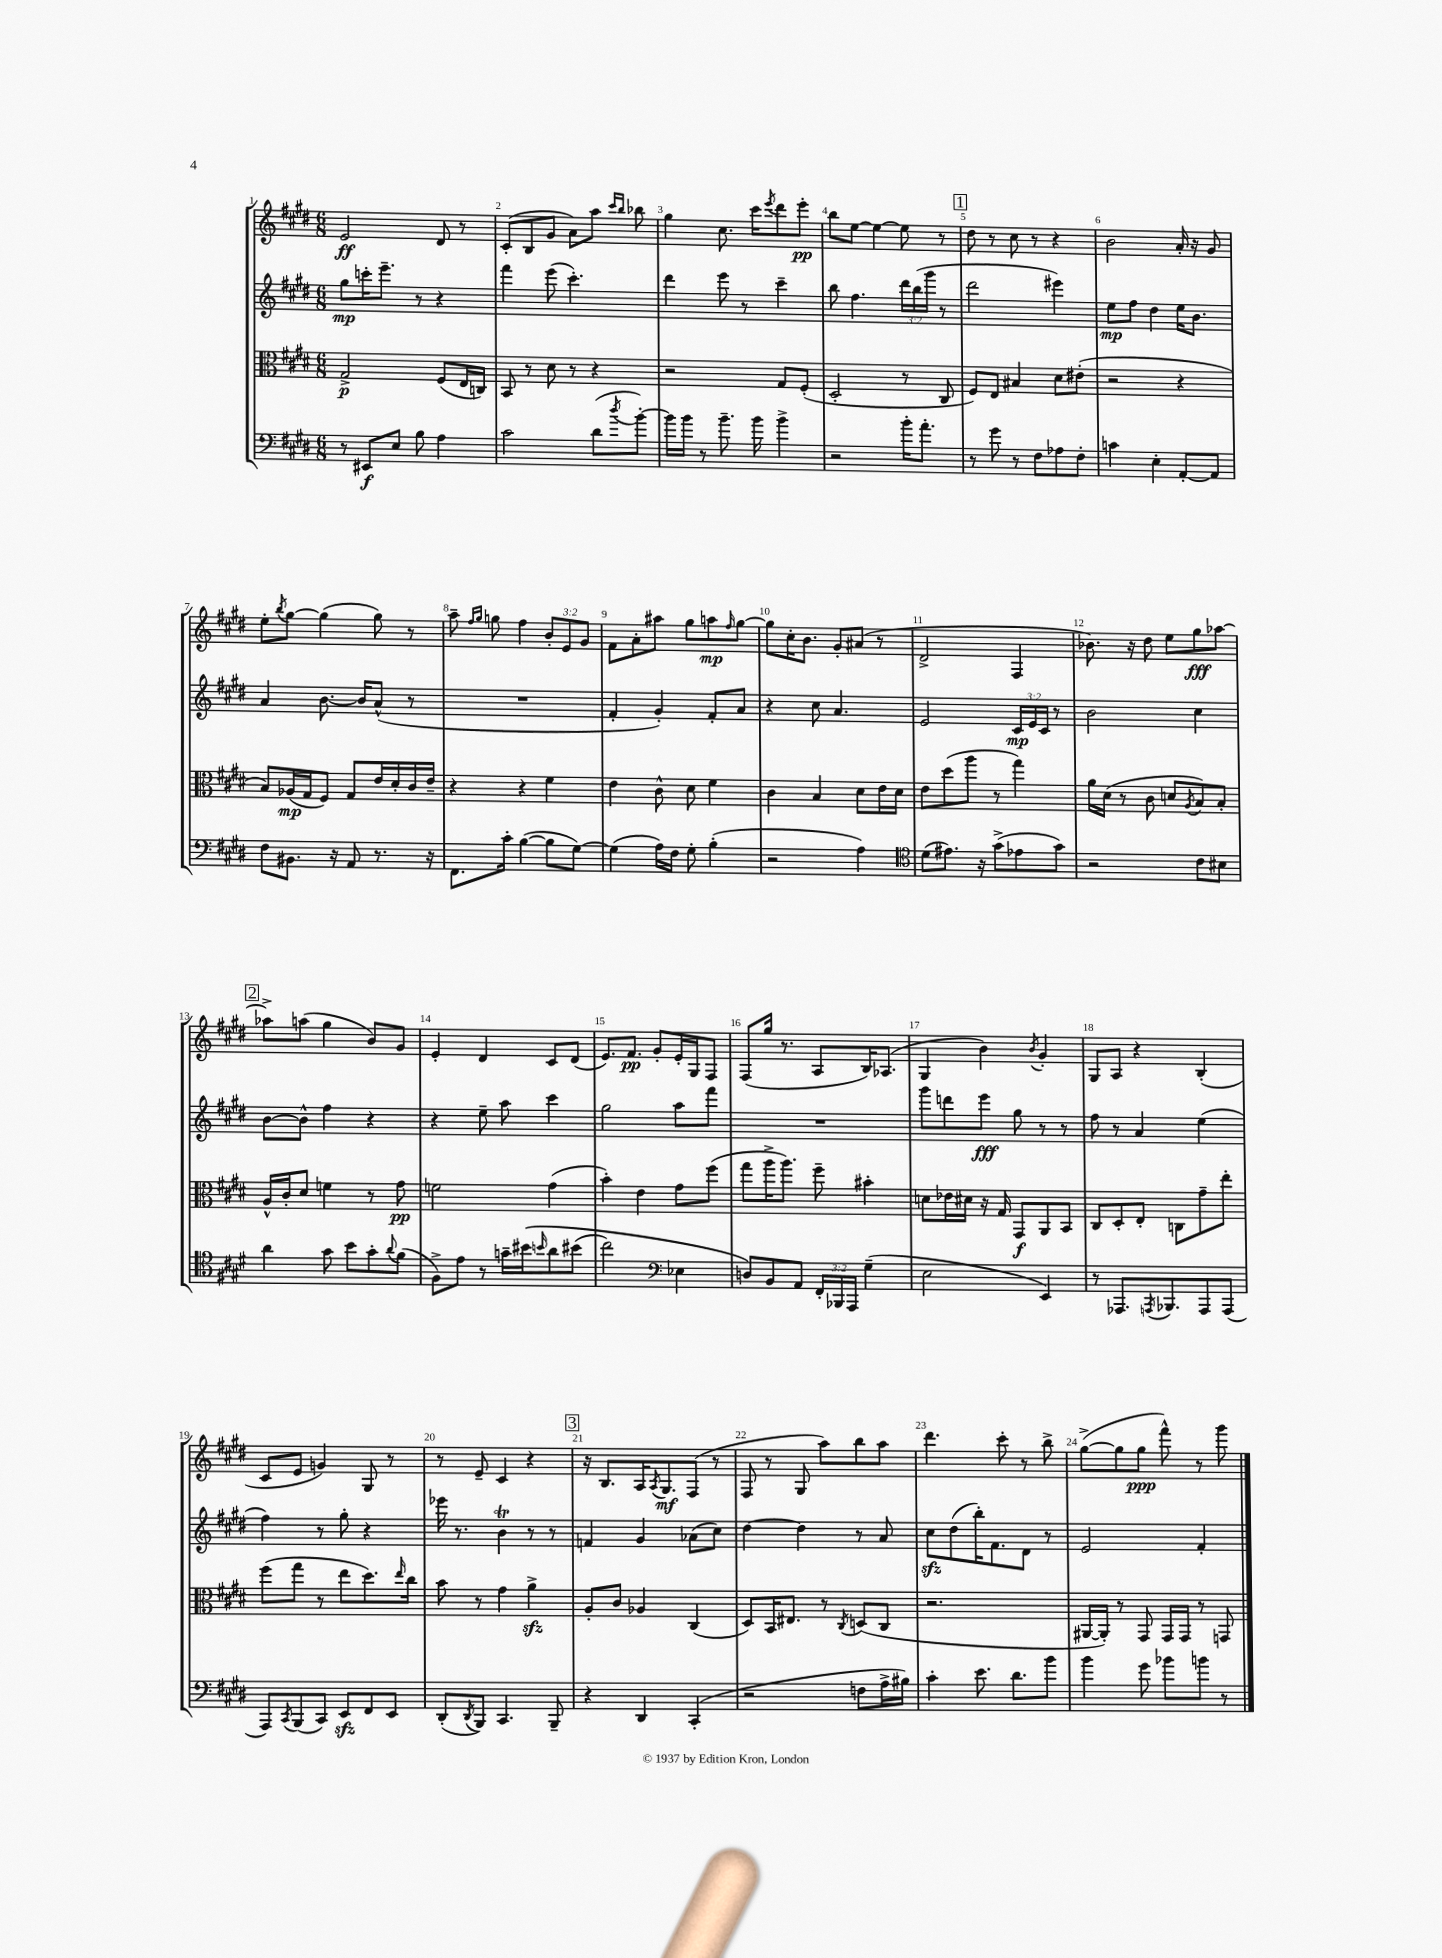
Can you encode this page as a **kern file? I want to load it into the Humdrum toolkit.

**kern	**kern	**kern	**kern
*staff4	*staff3	*staff2	*staff1
*clefF4	*clefC3	*clefG2	*clefG2
*k[f#c#g#d#]	*k[f#c#g#d#]	*k[f#c#g#d#]	*k[f#c#g#d#]
*M6/8	*M6/8	*M6/8	*M6/8
8r	2G#^/	8gg#\L	2e/
8EE#/L	.	16ccc'\K	.
.	.	8.eee~\J	.
8E/J	.	.	.
8B\	.	8r	.
4A\	(8F#/L	4r	8d#/
.	16E/L	.	8r
.	16C/JJ)	.	.
=	=	=	=
2c#\	8BB/	4fff#\	(8c#'/L
.	8r	.	8B/
.	8d#\	(8eee\	8g#/J
.	8r	4.ccc#'\)	8a\L)
(8d#\L	4r	.	8aa\J
.	.	.	16qqccc#/LL
8qdd#/	.	.	16qqbb/JJ
[8b'\J)	.	.	8bb-\
=	=	=	=
16b\]LL	2r	4ddd#\	4gg#\
16b\JJ	.	.	.
8r	.	.	.
8.b~\	.	8eee\	8.cc#\
.	.	8r	.
16b\	.	.	16ccc#\LK
.	.	.	8qeee/
4b^\	8G#/L	4ccc#~\	8ddd#\
.	(8F#'/J	.	8eee'\J
=	=	=	=
2r	2D#'/	8bb\	8bb\L
.	.	4.ff#\	[8ee\J
.	.	.	4ee\_
16b'\LK	8r	24ddd#\LL	8ee\]
.	.	(24bb\	.
8.a'\J	.	.	.
.	.	24ggg#\JJ	.
.	8C#/	8r	8r
=	=	=	=
8r	8F#/L)	2ddd#\	8dd#\
8g#\	8E/J	.	8r
8r	4B#/	.	8cc#\
8F#\L	.	.	8r
8A-\	8d#\L	4eee#\)	4r
8F#'\J	(8e#'\J	.	.
=	=	=	=
4c\	2r	8ee\L	2b\
.	.	8ff#\J	.
4E'\	.	4dd#\	.
[8AA'/L	4r	16ee\LK	16a'/
.	.	8.b\J	16r
8AA/]J	.	.	8g#/
=	=	=	=
8F#\L	8B/L)	4a/	8ee'\L
.	.	.	8qbb/
8.BB#\J	(16A-/L	.	[8gg#\J
.	16G#/J	.	.
.	8F#/J)	[8.b\	(4gg#\]
16r	.	.	.
8AA/	8G#/L	.	.
.	.	16b/]LK	.
8.r	16e/L	(8a^^/J	8gg#\)
.	16d#'/	.	.
.	16c#/	8r	8r
16r	16e~/JJ	.	.
=	=	=	=
8.FF#\L	4r	2.r	8aa~\
.	.	.	16qqff#/LL
.	.	.	16qqgg#/JJ
.	.	.	8gg\
16c#'\Jk	.	.	.
([4B\	4r	.	4ff#\
8B\]L	4f#\	.	12b'/L
.	.	.	12e/
[8G#\J)	.	.	.
.	.	.	12g#/J
=	=	=	=
(4G#\]	4e\	4f#'/	8f#\L
.	.	.	8a'\
16A\LL)	8c#^^\	4g#'/)	8aa#\J
16F#\JJ	.	.	.
8G#'\	8d#\	.	8gg#\L
(4B'\	4f#\	8f#'/L	8aa\
.	.	.	16qqff#/
.	.	8a/J	[8gg#\J
=	=	=	=
2r	4c#\	4r	8gg#\]L
.	.	.	16cc#'\K
.	.	.	8.b\J
.	4B/	8cc#\	.
.	.	4.a/	8g#'/L
4A\)	8d#\L	.	(8a#/J
.	16e\L	.	8r
.	16d#\JJ	.	.
=	=	=	=
*clefC4	*	*	*
(8d#\L	8e\L	2e/	2d#^/
8.e#\J)	(8dd#\	.	.
.	8aa\J	.	.
16r	.	.	.
(8g#^\L	8r	.	.
8e-\	4gg#\)	24c#/LL	4F#/
.	.	24e/	.
.	.	24c#/JJ	.
8g#\J)	.	8r	.
=	=	=	=
2r	16a\LL	2b\	8.b-\)
.	(16d#\JJ	.	.
.	8r	.	.
.	.	.	16r
.	8c#\	.	8dd#\
.	8d/L	.	8ee\L
.	8qA/	.	.
8c#\L	8B/)	4cc#\	8gg#\
8B#\J	8B'/J	.	[8aa-\J
=	=	=	=
4a\	16A^^/LL	[8b\L	8aa-^\]L
.	16c#'/J	.	.
.	8d#/J	8b^^\]J	(8aa\J
8g#\	4f\	4ff#\	4gg#\
8b\L	.	.	.
8g#'\	8r	4r	8b/L)
8qqa/	.	.	.
(8f#\J	8g#\	.	8g#/J
=	=	=	=
8F#^\L)	2f\	4r	4e'/
8e\J	.	.	.
8r	.	8ee~\	4d#/
16g~\LL	.	8aa\	.
&(16b#\J	.	.	.
16qqb/	.	.	.
8a\	(4g#\	4ccc#\	8c#/L
(8b#\J	.	.	(8d#/J
=	=	=	=
2cc#\)	4b'\)	2gg#\	8.e/L)
.	.	.	8.f#/J
.	4e\	.	.
.	.	.	8g#'/L
*clefF4	*	*	*
4E-\	8g#\L	8aa\L	16e'/L
.	.	.	16G#/J
.	(8ff#\J	8fff#\J	8F#/J
=	=	=	=
8D/L&)	8gg#\L	2.r	(8F#/L
8BB/	16aa^\K	.	16gg#/Jk
.	8.aa\J)	.	8.r
8AA/J	.	.	.
24FF#'/LL	8ff#~\	.	8A/L
24BBB-/	.	.	.
24AAA/JJ	.	.	.
(4G#~\	4b#'\	.	16B/K)
.	.	.	(8.A-/J
=	=	=	=
2E\	8d\L	8ggg#\L	4G#/
.	16e-\L	8ddd\	.
.	16d#\JJ	.	.
.	16r	8eee\J	4b\)
.	16G#/	.	.
.	8GG#/L	8gg#\	.
.	.	.	8qb/
4EE/)	8AA/	8r	4g#'/
.	8BB/J	8r	.
=	=	=	=
8r	8C#/L	8ff#\	8G#/L
8.AAA-/L	8D#'/	8r	8A/J
.	8E'/J	4a/	4r
8qAAA/	.	.	.
8.BBB-/	.	.	.
.	8C\L	.	.
8AAA/	8g#~\	(4ee\	(4B'/
(8AAA/J	8ee'\J	.	.
=	=	=	=
8AAA/L)	(8ff#\L	4ff#\)	8c#/L
8qCC#/	.	.	.
(8BBB/	8gg#\J	.	8e/J
8CC#/J)	8r	8r	4g/)
8EE/L	8ee\L	8gg#'\	.
8FF#/	8.dd#\)	4r	8G#/
8EE/J	.	.	8r
.	16qqee/	.	.
.	16cc#\Jk	.	.
=	=	=	=
(8DD#'/L	8b\	16eee-\	8r
.	.	8.r	.
8qDD#/	.	.	.
8BBB/J)	8r	.	8e~/
4.CC#/	4g#\	4b\	4c#/
.	4a^\	8r	4r
8BBB~/	.	8r	.
=	=	=	=
4r	8A'/L	4f/	16r
.	.	.	8.B/L
.	8c#/J	.	.
4DD#/	4A-/	4g#/	16A/K
.	.	.	8qA/
.	.	.	8.G#/
(4CC#'/	(4C#/	(8a-\L	(8F#/J
.	.	8cc#\J)	8r
=	=	=	=
2r	8D#/L)	[4dd#\	8F#/
.	16BB/K	.	8r
.	8.E#/J	.	.
.	.	4dd#\]	8G#/
.	8r	.	8aa\L)
.	8qC#/	.	.
8F\L	(8D/L	8r	8bb\
16A^\L	8C#/J	8a/	8aa\J
16B#\JJ)	.	.	.
=	=	=	=
4c#'\	2.r	8cc#\L	4.ddd#\
.	.	(8dd#\	.
8.e\	.	16bb'\K)	.
.	.	8.f#\	.
.	.	.	8ccc#'\
8.d#\L	.	.	.
.	.	8d#\J	8r
8b\J	.	8r	8bb^\
=	=	=	=
4b\	[16AA#/LL	2e/	([8gg#^\L
.	16AA#'/]JJ)	.	.
.	8r	.	8gg#\]
8g#\	8GG#/	.	8gg#\J
8b-\L	16GG#/LL	.	8fff#^^\)
.	16GG#/JJ	.	.
8b\J	8r	4f#'/	8r
8r	8GG/	.	8ggg#\
==	==	==	==
*-	*-	*-	*-
